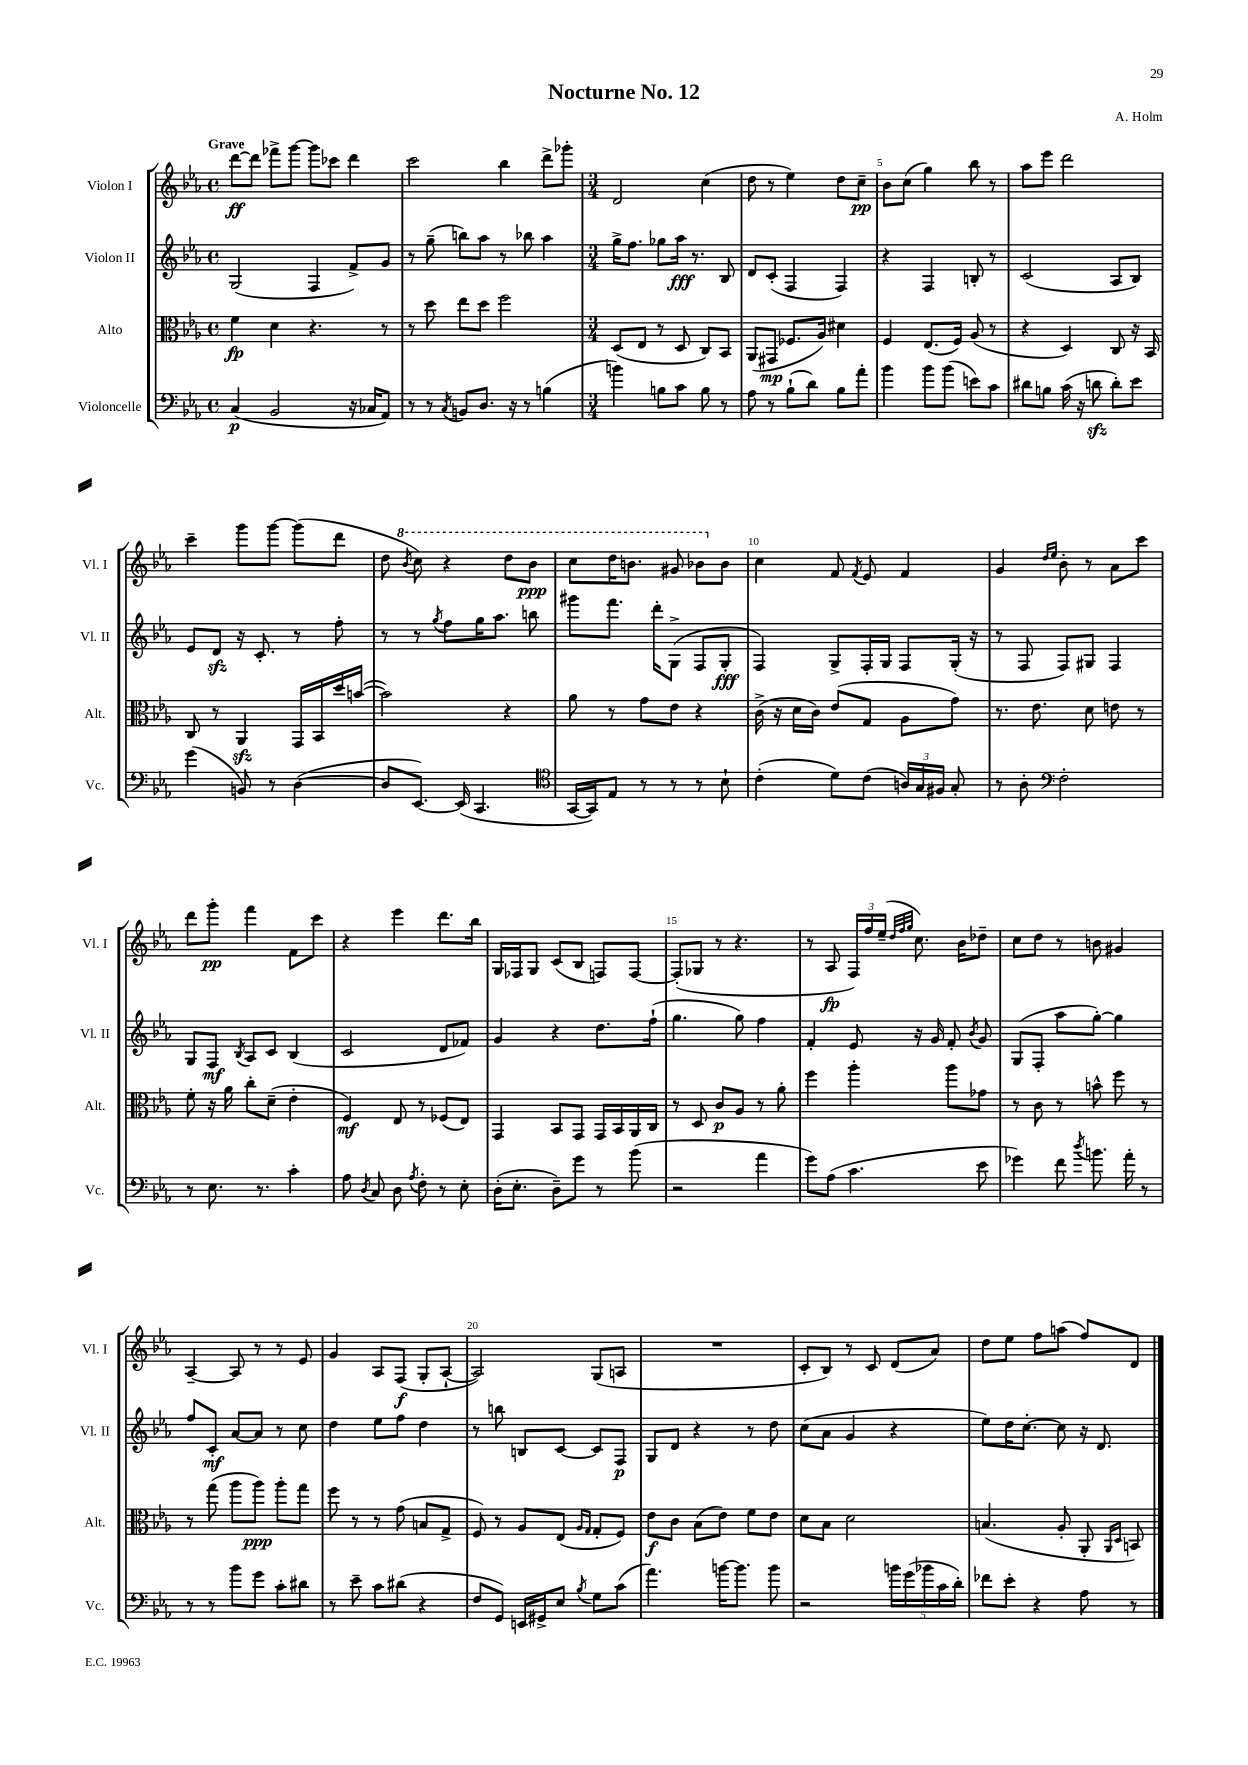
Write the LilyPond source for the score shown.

\header { title = "Nocturne No. 12" composer = "A. Holm" }
<<
\new StaffGroup <<
\new Staff = "s0" \with { instrumentName = "Violon I" shortInstrumentName = "Vl. I" } {
    \clef treble \key ees \major \defaultTimeSignature \time 4/4 \tempo "Grave"
    \autoBeamOff d'''8[~\ff d'''8] fes'''8[-> g'''8]~ g'''8[ ces'''8] d'''4 |
    c'''2 bes''4 d'''8[-> ges'''8]-. |
    \numericTimeSignature \time 3/4 d'2 c''4( |
    d''8 r8 ees''4) d''8[ c''8]--\pp |
    bes'8[ c''8]( g''4) bes''8 r8 |
    aes''8[ ees'''8] d'''2 |
    c'''4-- g'''8[ g'''8]~ g'''8[( d'''8] |
    d''8 \ottava #1 \acciaccatura { bes''8 } c'''8) r4 d'''8[ bes''8]\ppp |
    c'''8[ d'''16 b''8.] gis''8 bes''8[ \ottava #0 bes'8] |
    c''4 f'8 \acciaccatura { f'8 } ees'8 f'4 |
    g'4 \grace { d''16[ ees''16] } bes'8-. r8 aes'8[ c'''8] |
    d'''8[ g'''8]-.\pp f'''4 f'8[ c'''8] |
    r4 ees'''4 d'''8.[ bes''16] |
    g16[ fes16 g8] c'8[( bes8] f8[) f8]~ |
    f8[-.( ges8] r8 r4. |
    r8 aes8\fp \tuplet 3/2 { f16[) f''16 ees''16]--( } \grace { d''32[ f''32 g''32] } c''8.) bes'16[ des''8]-- |
    c''8[ d''8] r8 b'8 gis'4 |
    aes4~-- aes8 r8 r8 ees'8 |
    g'4 aes8[ f8]\f( g8[-. aes8]~-! |
    aes2) g8[( a8] |
    R2. |
    c'8[-. bes8]) r8 c'8 d'8[( aes'8]) |
    d''8[ ees''8] f''8[ a''8]( f''8[) d'8] \bar "|." |
}
\new Staff = "s1" \with { instrumentName = "Violon II" shortInstrumentName = "Vl. II" } {
    \clef treble \key ees \major \defaultTimeSignature \time 4/4
    \autoBeamOff g2( f4 f'8[->) g'8] |
    r8 g''8--( b''8[) aes''8] r8 bes''8 aes''4 |
    \numericTimeSignature \time 3/4 g''16[-> f''8.] ges''8[ aes''16]\fff r8. bes8 |
    d'8[ c'8]-.( f4 f4) |
    r4 f4 b8-. r8 |
    c'2( aes8[ bes8]) |
    ees'8[ d'8]\sfz r16 c'8.-. r8 f''8-. |
    r8 r8 \acciaccatura { g''8 } f''8[ g''16 aes''8.] b''8 |
    gis'''8[ f'''8.] d'''16[-. g8]->( f8[ g8]-.\fff |
    f4) g8[-> f16-. g16] f8[ g16]-.( r16 |
    r8 f8 f8[) gis8] f4 |
    g8[ f8]\mf \acciaccatura { bes8 } aes8[ c'8] bes4( |
    c'2 d'8[ fes'8]) |
    g'4 r4 d''8.[ f''16]-!( |
    g''4. g''8) f''4 |
    f'4-. ees'8 r16 g'16 f'8-. \acciaccatura { bes'8 } g'8 |
    g8[( f8]-. aes''8[ g''8]~-.) g''4 |
    f''8[ c'8]-.\mf aes'8[~ aes'8] r8 c''8 |
    d''4 ees''8[ f''8] d''4 |
    r8 b''8 b8[ c'8]~ c'8[ f8]\p |
    g8[ d'8] r4 r8 d''8 |
    c''8[( aes'8] g'4 r4 |
    ees''8[) d''16 c''8.]~-. c''8 r16 d'8. \bar "|." |
}
\new Staff = "s2" \with { instrumentName = "Alto" shortInstrumentName = "Alt." } {
    \clef alto \key ees \major \defaultTimeSignature \time 4/4
    \autoBeamOff f'4\fp d'4 r4. r8 |
    r8 d''8 ees''8[ d''8] f''2 |
    \numericTimeSignature \time 3/4 d8[( ees8] r8 d8 c8[) bes,8] |
    aes,8[( gis,8]\mp fes8.[ aes16]) dis'4 |
    f4 ees8.[( f16]) aes8( r8 |
    r4 d4) c8 r16 bes,16 |
    c8 r8 aes,4\sfz g,16[ bes,16 d''16 b'16]~( |
    b'2) r4 |
    aes'8 r8 g'8[ ees'8] r4 |
    c'16->( r16 d'16[ c'16]) ees'8[( g8] aes8[ g'8]) |
    r8. ees'8. d'8 e'8 r8 |
    f'8-. r16 aes'16 c''8[-. d'8]--( ees'4-. |
    f4\mf) ees8 r8 fes8[( ees8]) |
    g,4 bes,8[ g,8] g,16[ bes,16 aes,16 c16] |
    r8 d8 c'8[\p aes8] r8 aes'8-. |
    f''4 aes''4-. aes''8[ ges'8] |
    r8 c'8 r8 b'8-^ f''8 r8 |
    r8 g''8( aes''8[ aes''8]\ppp) aes''8[-. g''8] |
    f''8 r8 r8 g'8( b8[ g8]-> |
    f8) r8 aes8[ ees8]( \grace { aes16[ g16] } g8[-. f8]) |
    ees'8[\f c'8] bes8[( ees'8]) f'8[ ees'8] |
    d'8[ bes8] d'2 |
    b4.( aes8-. aes,8-. \grace { aes,16[ d16] } b,8) \bar "|." |
}
\new Staff = "s3" \with { instrumentName = "Violoncelle" shortInstrumentName = "Vc." } {
    \clef bass \key ees \major \defaultTimeSignature \time 4/4
    \autoBeamOff c4\p( bes,2 r16 ces16[ aes,8]) |
    r8 r8 \acciaccatura { c8 } b,8[ d8.] r16 r8 b4( |
    \numericTimeSignature \time 3/4 b'4) b8[ c'8] b8 r8 |
    aes8 r8 bes8[-!( d'8]) bes8[ aes'8]-. |
    bes'4 bes'8[ bes'8]( e'8[) c'8] |
    dis'8[ b8] c'16( r16 d'8\sfz d'8[-.) ees'8] |
    g'4( b,8) r8 d4~( |
    d8[ ees,8.]~) ees,16( c,4. |
    \clef tenor g,16[~ g,16) ees8] r8 r8 r8 bes8-! |
    c'4-.( d'8[) c'8]( \tuplet 3/2 { a16[) g16 fis16] } g8-. |
    r8 aes8-. \clef bass f2-. |
    r8 ees8. r8. c'4-. |
    aes8 \acciaccatura { d8 } c8 d8 \acciaccatura { aes8 } f8-. r8 ees8-. |
    d16[-.( ees8.]-. d8[--) g'8] r8 bes'8( |
    r2 aes'4 |
    g'8[) aes8]( c'4. ees'8 |
    ges'4) f'8 \acciaccatura { d''8 } b'8. aes'16-. r8 |
    r8 r8 bes'8[ g'8] c'8[-. dis'8] |
    r8 ees'8-- c'8[ dis'8]( r4 |
    f8[ g,8]) e,16[ gis,16-> ees8] \acciaccatura { bes8 } g8[ c'8]( |
    aes'4.) b'16[~ b'8.] b'8 |
    r2 \tuplet 5/4 { b'16[ g'16( bes'16 c'16 d'16]-.) } |
    fes'8[ ees'8]-. r4 aes8 r8 \bar "|." |
}
>>
>>
\layout { \context { \Score \override BarNumber.break-visibility = ##(#f #t #t) barNumberVisibility = #(every-nth-bar-number-visible 5) } }
